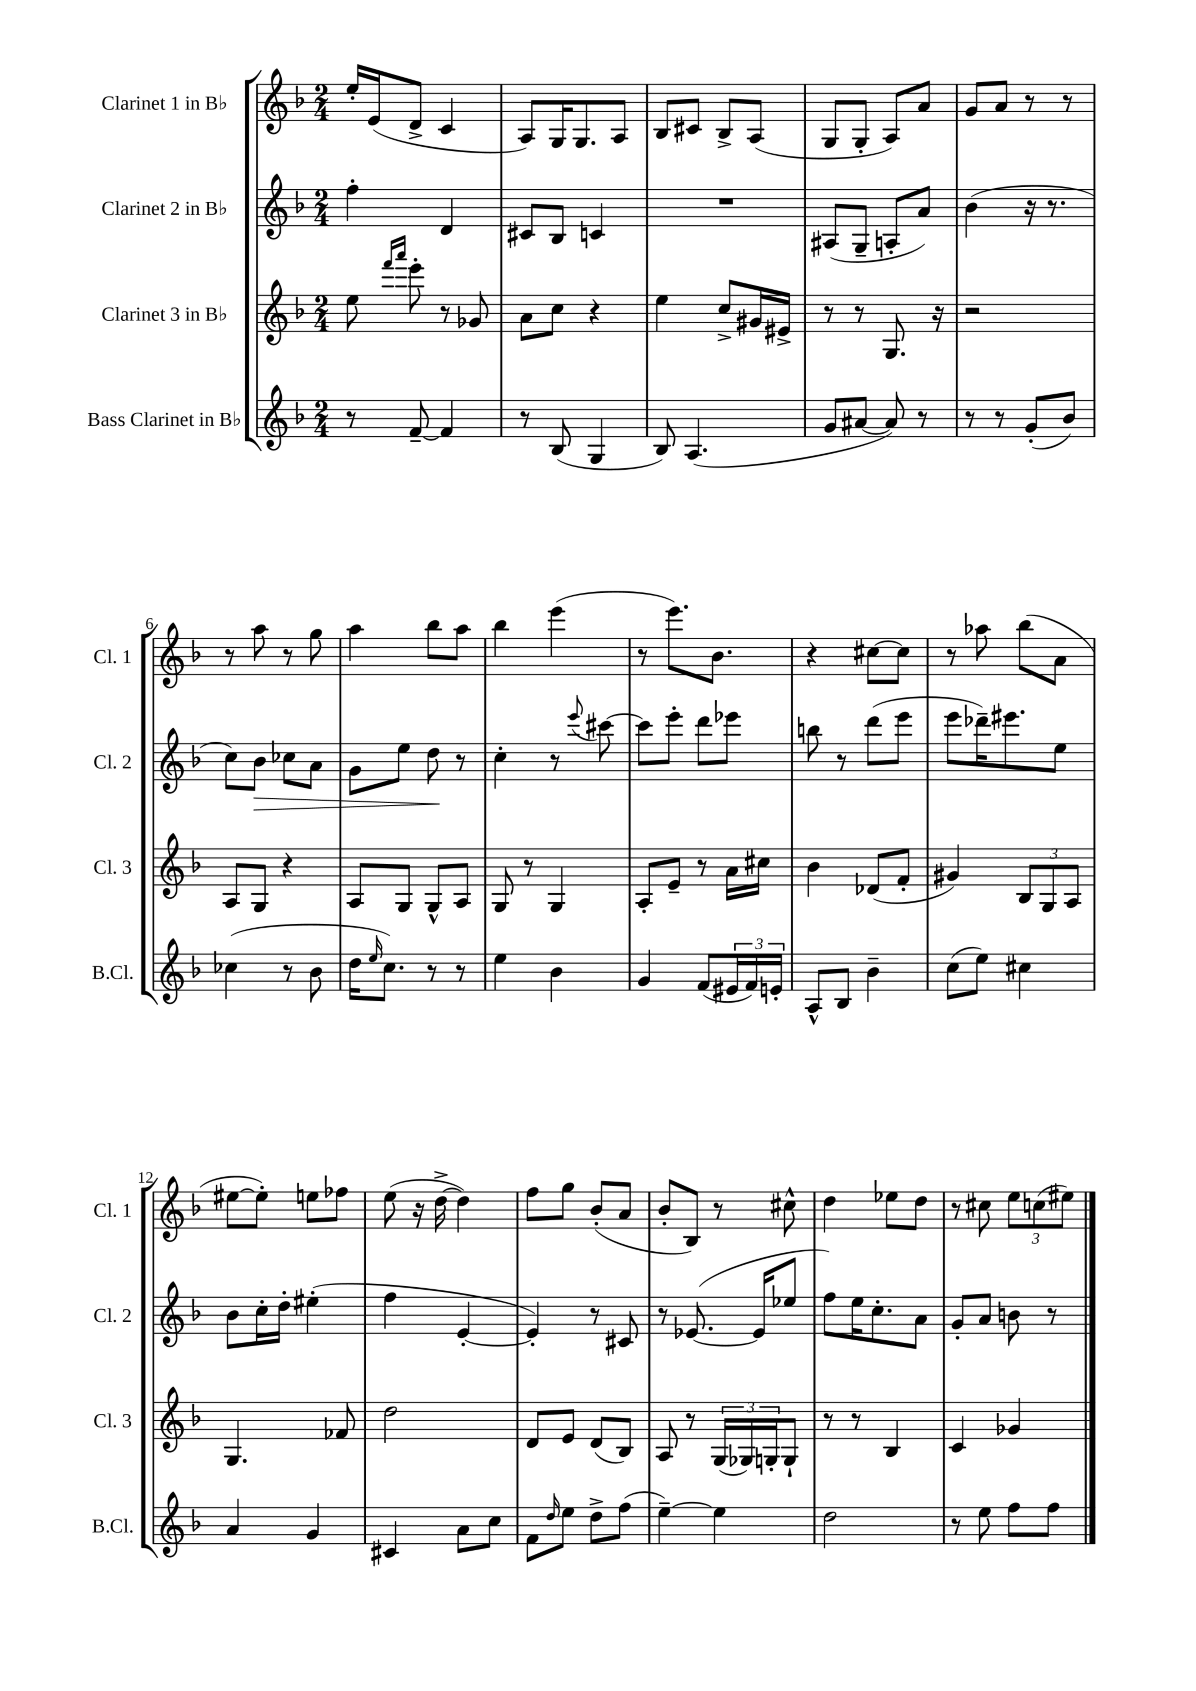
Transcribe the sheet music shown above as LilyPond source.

<<
\new StaffGroup <<
\new Staff = "s0" \with { instrumentName = "Clarinet 1 in Bb" shortInstrumentName = "Cl. 1" } {
    \clef treble \key f \major \numericTimeSignature \time 2/4
    e''16-. e'16( d'8-> c'4 |
    a8) g16 g8. a8 |
    bes8 cis'8 bes8-> a8( |
    g8 g8-. a8) a'8 |
    g'8 a'8 r8 r8 |
    r8 a''8 r8 g''8 |
    a''4 bes''8 a''8 |
    bes''4 e'''4( |
    r8 e'''8.) bes'8. |
    r4 cis''8~ cis''8 |
    r8 aes''8 bes''8( a'8 |
    eis''8~ eis''8-.) e''8 fes''8 |
    e''8( r16 d''16~-> d''4) |
    f''8 g''8 bes'8-.( a'8 |
    bes'8-. bes8) r8 cis''8-^ |
    d''4 ees''8 d''8 |
    r8 cis''8 \tuplet 3/2 { e''8 c''8( eis''8) } \bar "|." |
}
\new Staff = "s1" \with { instrumentName = "Clarinet 2 in Bb" shortInstrumentName = "Cl. 2" } {
    \clef treble \key f \major \numericTimeSignature \time 2/4
    f''4-. d'4 |
    cis'8 bes8 c'4 |
    R2 |
    ais8( g8-- a8-. a'8) |
    bes'4( r16 r8. |
    c''8) bes'8\> ces''8 a'8 |
    g'8 e''8 d''8\! r8 |
    c''4-. r8 \appoggiatura { e'''8 } cis'''8~ |
    cis'''8 e'''8-. d'''8 ees'''8 |
    b''8 r8 d'''8( e'''8 |
    e'''8 des'''16--) eis'''8. e''8 |
    bes'8 c''16-. d''16-. eis''4-.( |
    f''4 e'4~-. |
    e'4-.) r8 cis'8 |
    r8 ees'8.~( ees'16 ees''8 |
    f''8) e''16 c''8.-. a'8 |
    g'8-. a'8 b'8 r8 \bar "|." |
}
\new Staff = "s2" \with { instrumentName = "Clarinet 3 in Bb" shortInstrumentName = "Cl. 3" } {
    \clef treble \key f \major \numericTimeSignature \time 2/4
    e''8 \grace { f'''16 a'''16 } e'''8-. r8 ges'8 |
    a'8 c''8 r4 |
    e''4 c''8-> gis'16 eis'16-> |
    r8 r8 g8. r16 |
    r2 |
    a8 g8 r4 |
    a8 g8 g8-^ a8 |
    g8 r8 g4 |
    a8-. e'8-- r8 a'16 cis''16 |
    bes'4 des'8( f'8-. |
    gis'4) \tuplet 3/2 { bes8 g8 a8 } |
    g4. fes'8 |
    d''2 |
    d'8 e'8 d'8( bes8) |
    a8 r8 \tuplet 3/2 { g16( ges16) g16-. } g8-! |
    r8 r8 bes4 |
    c'4 ges'4 \bar "|." |
}
\new Staff = "s3" \with { instrumentName = "Bass Clarinet in Bb" shortInstrumentName = "B.Cl." } {
    \clef treble \key f \major \numericTimeSignature \time 2/4
    r8 f'8~-- f'4 |
    r8 bes8( g4 |
    bes8) a4.( |
    g'8 ais'8~ ais'8) r8 |
    r8 r8 g'8-.( bes'8) |
    ces''4( r8 bes'8 |
    d''16 \grace { e''16 } c''8.) r8 r8 |
    e''4 bes'4 |
    g'4 f'8( \tuplet 3/2 { eis'16 f'16) e'16-. } |
    a8-^ bes8 bes'4-- |
    c''8( e''8) cis''4 |
    a'4 g'4 |
    cis'4 a'8 c''8 |
    f'8 \grace { d''16 } e''8 d''8-> f''8( |
    e''4~--) e''4 |
    d''2 |
    r8 e''8 f''8 f''8 \bar "|." |
}
>>
>>
